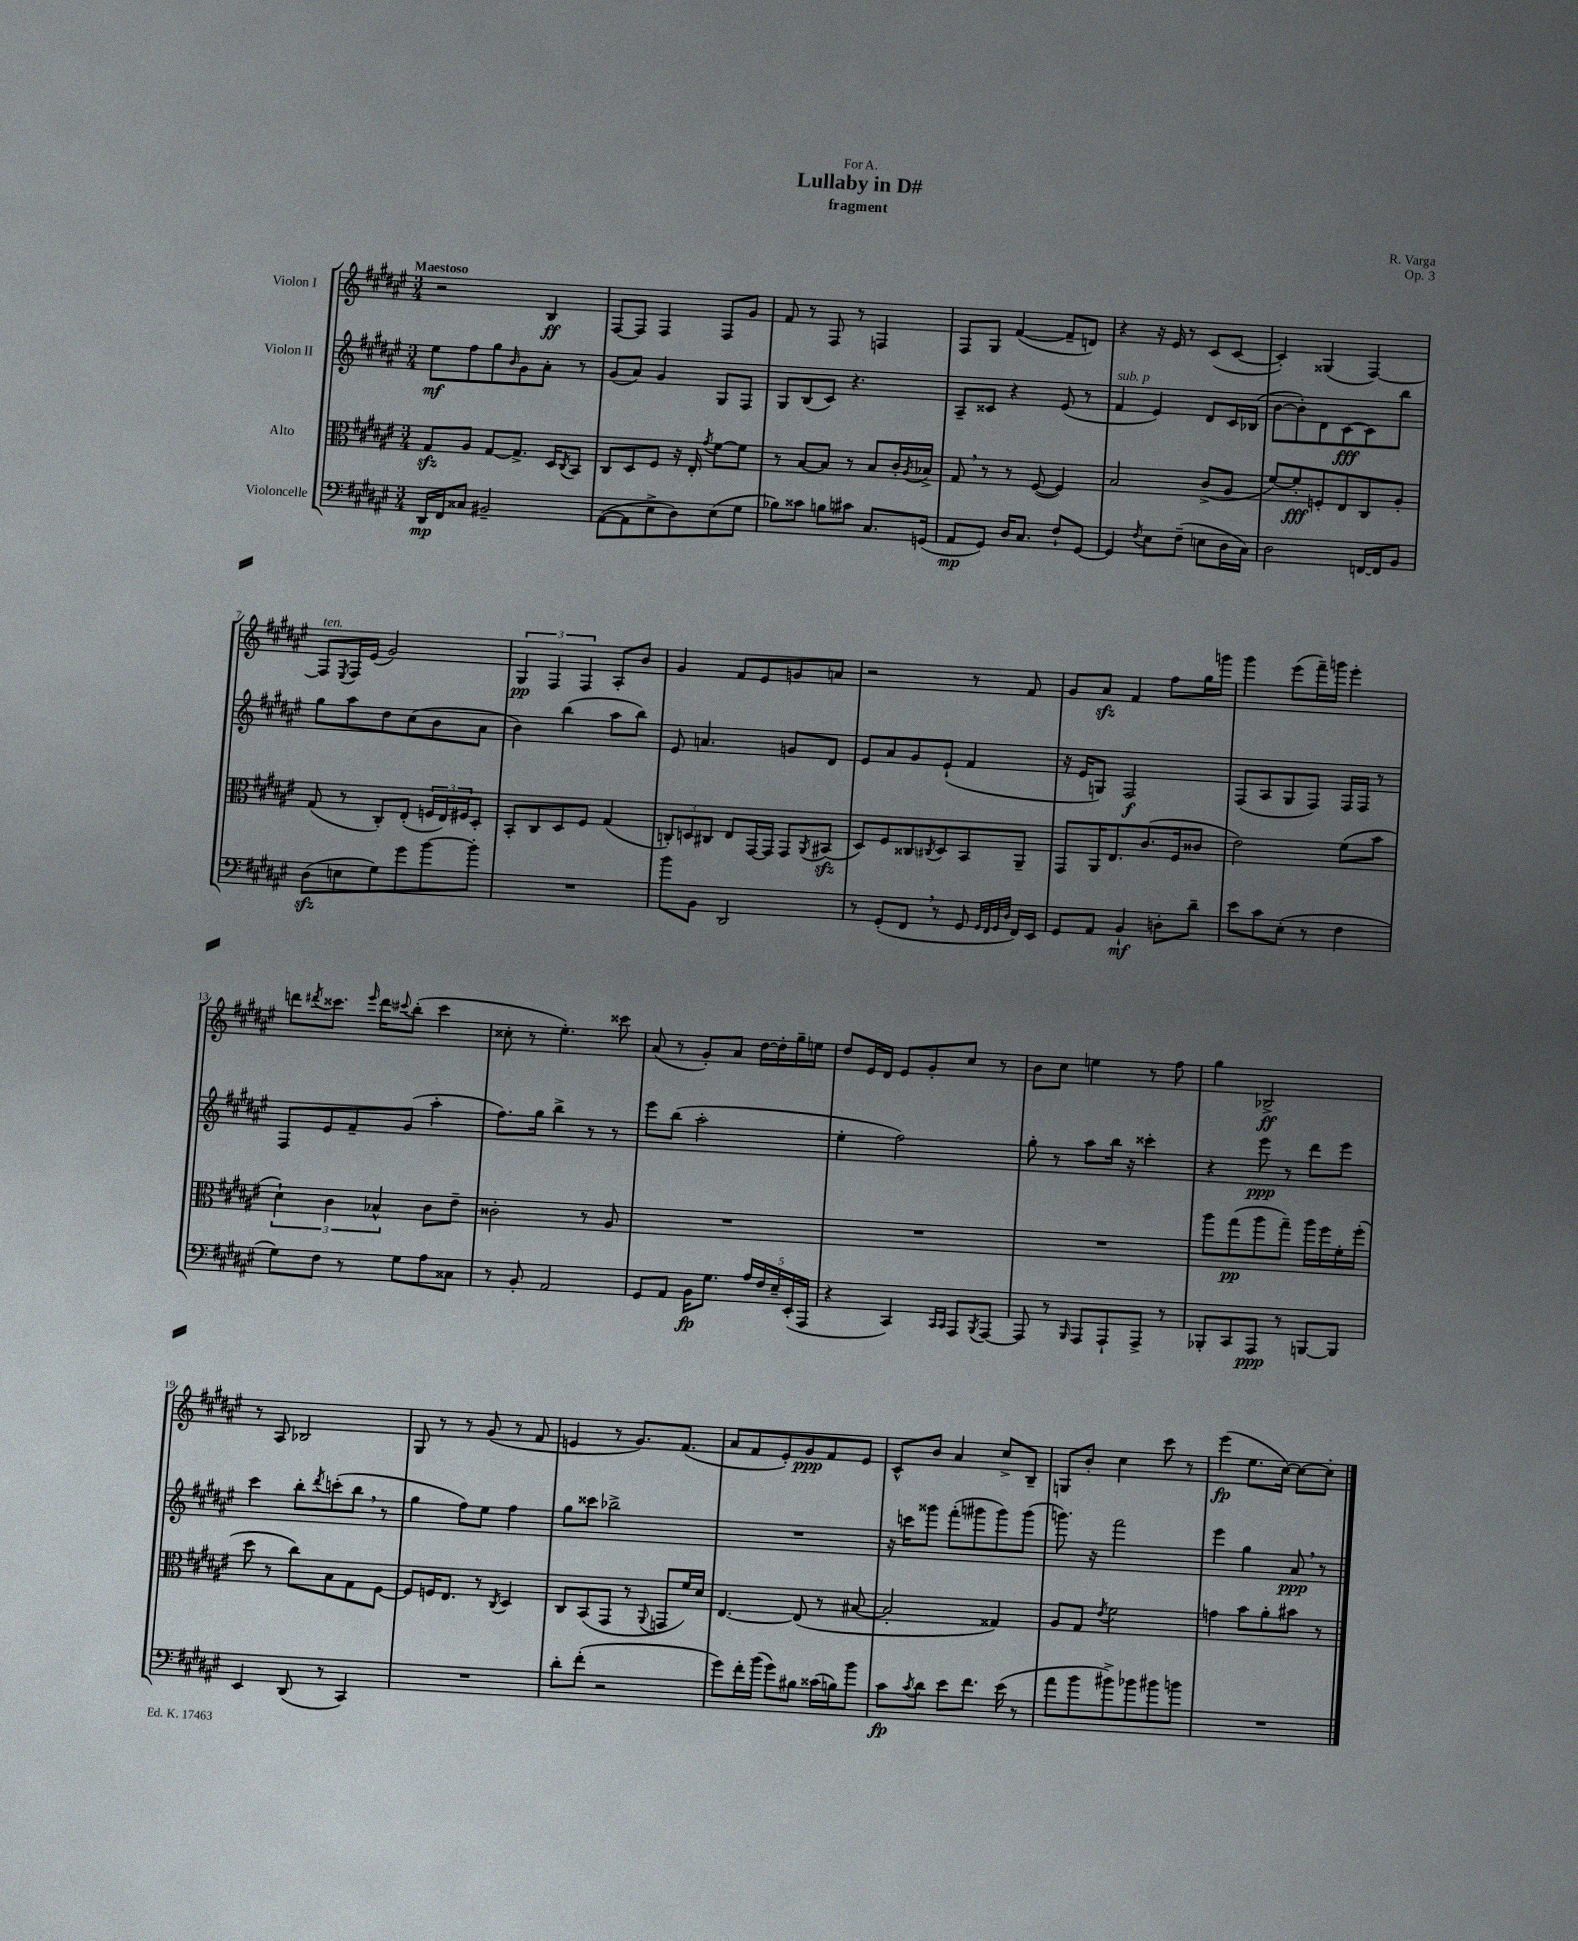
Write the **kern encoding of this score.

**kern	**dynam	**kern	**dynam	**kern	**dynam	**kern	**dynam
*part4	*part4	*part3	*part3	*part2	*part2	*part1	*part1
*staff4	*staff4	*staff3	*staff3	*staff2	*staff2	*staff1	*staff1
*I"Violoncelle	*	*I"Alto	*	*I"Violon II	*	*I"Violon I	*
*clefF4	*	*clefC3	*	*clefG2	*	*clefG2	*
*k[f#c#g#d#a#e#]	*	*k[f#c#g#d#a#e#]	*	*k[f#c#g#d#a#e#]	*	*k[f#c#g#d#a#e#]	*
*M3/4	*	*M3/4	*	*M3/4	*	*M3/4	*
=1	=1	=1	=1	=1	=1	=1	=1
!	!	!	!	!	!	!LO:TX:a:B:t=Maestoso	!
16DD#/LL	mp	8G#zz/L	.	8ee#\L	mf	2r	.
16FF#/J	.	.	.	.	.	.	.
8C##X/J	.	8A#/J	.	8ff#\	.	.	.
2BB#X~/	.	[8G#/L	.	8gg#\	.	.	.
.	.	.	.	16qqb/	.	.	.
.	.	8.G#^/J]	.	8g#\	.	.	.
.	.	.	.	8a#'\J	.	4B/	ff
.	.	16D#/KL	.	.	.	.	.
.	.	8qC#/	.	.	.	.	.
.	.	8BB/J	.	8r	.	.	.
=2	=2	=2	=2	=2	=2	=2	=2
([8AA#\L	.	8C#/L	.	(8g#/L	.	[8F#/L	.
8AA#\]	.	8D#/	.	8a#/J)	.	8F#/J]	.
8E#^\	.	8F#/J	.	4g#/	.	4F#/	.
8D#\)	.	16r	.	.	.	.	.
.	.	16E#'/	.	.	.	.	.
.	.	8qg#/	.	.	.	.	.
(8E#\	.	[8f#\L	.	8G#/L	.	8F#/L	.
8G#\J	.	8f#\J]	.	8F#/J	.	8g#/J	.
=3	=3	=3	=3	=3	=3	=3	=3
8B-X\L)	.	8r	.	8G#/L	.	8f#/	.
8c##X\J	.	[8B/L	.	(8B/	.	8r	.
8Bn\L	.	8B/J]	.	8c#/J)	.	8F#/	.
8c#X\J	.	8r	.	4.r	.	8r	.
8.C#/L	.	8B/L	.	.	.	4Fn/	.
.	.	16c#'/L	.	.	.	.	.
.	.	8qA#/	.	.	.	.	.
(16GGn/Jk	.	16B-X^/JJ	.	.	.	.	.
=4	=4	=4	=4	=4	=4	=4	=4
8AA#/L	mp	8G#,/	.	8A#~/L	.	8F#/L	.
8GG#/J)	.	8r	.	8c##X/J	.	8G#/J	.
16D#/KL	.	8r	.	4r	.	([4f#/	.
8.C#/J	.	.	.	.	.	.	.
.	.	([8F#/	.	.	.	.	.
8F#`/L	.	4F#/])	.	(8e#/	.	8f#~/L]	.
[8GG#/J	.	.	.	8r	.	8dn/J)	.
=5	=5	=5	=5	=5	=5	=5	=5
!	!	!	!	!LO:TX:a:i:t=sub. p	!	!	!
4GG#/]	.	2B/	.	4f#/	.	4r	.
8qF#/	.	.	.	.	.	.	.
8E#\L	.	.	.	4e#/)	.	16r	.
.	.	.	.	.	.	16e#/	.
(8F#~\J	.	.	.	.	.	8r	.
8En\L	.	(8c#^/L	.	8d#/L	.	(8c#/L	.
16D#\L	.	8A#/J	.	16c#/L	.	[8c#/J	.
16C#\JJ)	.	.	.	(16B-X/JJ	.	.	.
=6	=6	=6	=6	=6	=6	=6	=6
2D#\	.	[8f#/L)	.	[8b\L	.	4c#'/])	.
.	.	8f#'/]	fff	8b'\])	.	.	.
.	.	8Fn'/	.	8d#\	.	(4G##X/	.
.	.	8E#/	.	[8c#\	fff	.	.
[16FFn/LL	.	8C#/	.	8c#\]	.	[4F#/)	.
16FF/J]	.	.	.	.	.	.	.
8BB/J	.	8A#'/J	.	8bb\J	.	.	.
!!LO:LB:g=z
=7	=7	=7	=7	=7	=7	=7	=7
!	!	!	!	!	!	!LO:TX:a:i:t=ten.	!
(8D#zz\L	.	(8G#/	.	8gg#\L	.	8F#/L]	.
.	.	.	.	.	.	8qE#/	.
8En\	.	8r	.	8aa#\	.	16F#/L	.
.	.	.	.	.	.	(16e#/JJ	.
8G#\)	.	8C#'/L)	.	8dd#\	.	2g#/)	.
8g#\	.	(8E#'/J	.	(8cc#\	.	.	.
[8b\	.	24Fn/LL	.	8b\	.	.	.
.	.	24E#/)	.	.	.	.	.
.	.	24F#X/J	.	.	.	.	.
8b'\J]	.	8D#'/J	.	8a#\J	.	.	.
=8	=8	=8	=8	=8	=8	=8	=8
2.r	.	8BB'/L	.	4b\)	.	6G#/	pp
.	.	8C#/	.	.	.	.	.
.	.	.	.	.	.	6F#/	.
.	.	8D#/	.	(4bb\	.	.	.
.	.	.	.	.	.	6F#/	.
.	.	8F#/J	.	.	.	.	.
.	.	(4G#/	.	8aa#\L	.	8A#'/L	.
.	.	.	.	8bb\J)	.	8b/J	.
=9	=9	=9	=9	=9	=9	=9	=9
8b\L	.	12Cn'/L)	.	8e#/	.	4g#/	.
.	.	12Dn/	.	.	.	.	.
8BB\J	.	.	.	4.an/	.	.	.
.	.	12C#X/J	.	.	.	.	.
2DD#/	.	8E#/L	.	.	.	8f#/L	.
.	.	[16GG#/L	.	.	.	8e#/	.
.	.	16GG#/JJ]	.	.	.	.	.
.	.	8GG#/L	.	8gn/L	.	8gn/	.
.	.	8qAA#/	.	.	.	.	.
.	.	(8BB#Xzz/J	.	8d#/J	.	8an/J	.
=10	=10	=10	=10	=10	=10	=10	=10
8r	.	8D#/L)	.	8e#/L	.	2r	.
(8GG#'/L	.	8F#/	.	8a#/	.	.	.
8FF#,/J	.	8C##X/	.	8g#/	.	.	.
.	.	8qC#X/	.	.	.	.	.
8r	.	8D#/	.	(8e#`/J	.	.	.
8GG#/	.	8BB/	.	4f#/	.	8r	.
32qqGG#/LLL	.	.	.	.	.	.	.
32qqFF#/	.	.	.	.	.	.	.
32qqGG#/	.	.	.	.	.	.	.
32qqD#/JJJ	.	.	.	.	.	.	.
16FF#/LL)	.	8AA#~/J	.	.	.	8f#/	.
16EE#/JJ	.	.	.	.	.	.	.
=11	=11	=11	=11	=11	=11	=11	=11
8GG#/L	.	8GG#/L	.	16r	.	8g#/L	.
.	.	.	.	16e#/KL	.	.	.
8AA#/J	.	16AA#/K	.	8Gn/J)	.	8a#zz/J	.
.	.	8.E#/	.	.	.	.	.
4BB`/	mf	.	.	2F#/	f	4f#/	.
.	.	(8.c#/	.	.	.	.	.
8Dn'\L	.	.	.	.	.	8ff#\L	.
.	.	16F#/k	.	.	.	.	.
8d#~\J	.	8c##X/J	.	.	.	16gg#\L	.
.	.	.	.	.	.	16gggn\JJ	.
=12	=12	=12	=12	=12	=12	=12	=12
8e#\L	.	2e#\)	.	(8F#/L	.	4ggg#\	.
8c#\	.	.	.	8A#/	.	.	.
(8E#'\J	.	.	.	8G#/	.	(8eee#\L	.
8r	.	.	.	8F#/J)	.	16fff#~\L)	.
.	.	.	.	.	.	16gggn\JJ	.
4F#\	.	(8f#\L	.	16F#/LL	.	4eee#'\	.
.	.	.	.	16F#/JJ	.	.	.
.	.	8b\J	.	8r	.	.	.
!!LO:LB:g=z
=13	=13	=13	=13	=13	=13	=13	=13
8G#\L)	.	6d#`\)	.	8F#/L	.	8dddn\L	.
.	.	.	.	.	.	8qddd#X/	.
8F#\J	.	.	.	8e#/	.	8.ccc##X\J	.
.	.	6c#\	.	.	.	.	.
8r	.	.	.	8f#~/	.	.	.
.	.	.	.	.	.	16qqeee#/	.
.	.	.	.	.	.	16ddd#\KL	.
.	.	6B-X^^/	.	.	.	.	.
.	.	.	.	.	.	8qqccc#X/	.
8G#\L	.	.	.	(8g#/J	.	(8bb'\J	.
8A#\	.	8c#\L	.	4aa#'\	.	4ccc#\	.
8C##X\J	.	8e#~\J	.	.	.	.	.
=14	=14	=14	=14	=14	=14	=14	=14
8r	.	2c##X'\	.	8.ff#\L)	.	8cc##X'\	.
8BB'/	.	.	.	.	.	8r	.
.	.	.	.	16gg#\Jk	.	.	.
2AA#/	.	.	.	4bb^\	.	4.ee#'\)	.
.	.	8r	.	8r	.	.	.
.	.	8A#/	.	8r	.	8ccc##X\	.
=15	=15	=15	=15	=15	=15	=15	=15
8GG#/L	.	2.r	.	8eee#\L	.	(8a#/	.
8AA#/J	.	.	.	(8bb\J	.	8r	.
16BB\KL	fp	.	.	2aa#'\	.	8g#'/L)	.
8.G#\J	.	.	.	.	.	.	.
.	.	.	.	.	.	8a#/J	.
20A#/LL	.	.	.	.	.	[16dd#\LL	.
20F#/	.	.	.	.	.	.	.
.	.	.	.	.	.	16dd#'\]	.
20E#~/	.	.	.	.	.	.	.
.	.	.	.	.	.	16gg#~\	.
(20EE#'/	.	.	.	.	.	.	.
.	.	.	.	.	.	16een\JJ	.
20AAA#/JJ	.	.	.	.	.	.	.
=16	=16	=16	=16	=16	=16	=16	=16
4r	.	2.r	.	4ee#'\	.	8dd#/L	.
.	.	.	.	.	.	16e#/L	.
.	.	.	.	.	.	16d#/JJ	.
4CC#/)	.	.	.	2ff#\)	.	8e#/L	.
.	.	.	.	.	.	8g#'/	.
16qqCC#/LL	.	.	.	.	.	.	.
16qqCC#/JJ	.	.	.	.	.	.	.
8AAA#/L	.	.	.	.	.	8cc#/J	.
8qBBB/	.	.	.	.	.	.	.
[8AAA#/J	.	.	.	.	.	8r	.
=17	=17	=17	=17	=17	=17	=17	=17
8AAA#/]	.	2.r	.	8gg#'\	.	8b\L	.
8r	.	.	.	8r	.	8cc#\J	.
16qqBBB/	.	.	.	.	.	.	.
8AAA#/L	.	.	.	8aa#\L	.	4een\	.
8AAA#`/	.	.	.	16bb\Jk	.	.	.
.	.	.	.	16r	.	.	.
8AAA#^/J	.	.	.	4ccc##X'\	.	8r	.
8r	.	.	.	.	.	8ff#\	.
=18	=18	=18	=18	=18	=18	=18	=18
8BBB-X'/L	.	8aa#\L	.	4r	.	4gg#\	.
8CC#/	.	(8gg#\	pp	.	.	.	.
8AAA#/J	ppp	8aa#\	.	8eee#\	ppp	2B-X^/	ff
8r	.	8gg#~\J)	.	8r	.	.	.
[8BBBn/L	.	16aa#\LL	.	8ddd#\L	.	.	.
.	.	16ff#\	.	.	.	.	.
8BBB/J]	.	16f#'\	.	8eee#\J	.	.	.
.	.	(16ff#'\JJ	.	.	.	.	.
!!LO:LB:g=z
=19	=19	=19	=19	=19	=19	=19	=19
4EE#/	.	8dd#\	.	4ccc#\	.	8r	.
.	.	8r	.	.	.	8A#/	.
(8DD#/	.	8cc#\L)	.	8bb'\L	.	2B-X/	.
.	.	.	.	8qddd#/	.	.	.
8r	.	8B\	.	(8cccn'\	.	.	.
4CC#/)	.	8G#\	.	8bb,\J	.	.	.
.	.	[8F#\J	.	8r	.	.	.
=20	=20	=20	=20	=20	=20	=20	=20
2.r	.	8F#/L]	.	4gg#\	.	8G#/	.
.	.	16Fn/K	.	.	.	8r	.
.	.	8.E#/J	.	.	.	.	.
.	.	.	.	8ff#\L)	.	8r	.
.	.	8r	.	8ee#\J	.	(8g#/	.
.	.	8qC#/	.	.	.	.	.
.	.	4D#/	.	4ff#\	.	8r	.
.	.	.	.	.	.	8f#/	.
=21	=21	=21	=21	=21	=21	=21	=21
8d#'\L	.	8C#/L	.	8gg#\L	.	4en/	.
(8f#'\J	.	(8BB/	.	8ccc##X\J	.	.	.
2r	.	8GG#/J	.	2bb-X^\	.	8r	.
.	.	8r	.	.	.	8.g#/L)	.
.	.	8qqAA#/	.	.	.	.	.
.	.	8GGn/L	.	.	.	.	.
.	.	.	.	.	.	(8.f#/J	.
.	.	16f#/L)	.	.	.	.	.
.	.	16d#/JJ	.	.	.	.	.
=22	=22	=22	=22	=22	=22	=22	=22
8g#\L)	.	[4.E#/	.	2.r	.	8a#/L	.
16f#'\L	.	.	.	.	.	8f#/	.
(16b\JJ	.	.	.	.	.	.	.
8g#\L)	.	.	.	.	.	8e#'/)	.
8B#X\J	.	(8E#/]	.	.	.	8g#/	ppp
(16c##X\LL	.	8r	.	.	.	8f#/	.
16Bn\J)	.	.	.	.	.	.	.
8b\J	.	[8B#X/	.	.	.	8e#/J	.
=23	=23	=23	=23	=23	=23	=23	=23
8c#\L	fp	2B#'/]	.	16r	.	8c#^^/L	.
.	.	.	.	16cccn\KL	.	.	.
8qc#/	.	.	.	.	.	.	.
8d#\J	.	.	.	8ggg##X\J	.	8b/J	.
8e#\L	.	.	.	(8fff#'\L	.	4a#/	.
8.f#\J	.	.	.	8ggg#X\	.	.	.
.	.	4G##X/)	.	8ggg#\)	.	8cc#^/L	.
(16e#\	.	.	.	.	.	.	.
8r	.	.	.	(8ggg#\J	.	8B~/J	.
=24	=24	=24	=24	=24	=24	=24	=24
8a#\L	.	8A#/L	.	8.gggn\)	.	8Gn/L	.
8b\	.	8G#/J	.	.	.	8b'/J	.
.	.	.	.	16r	.	.	.
.	.	8qe#/	.	.	.	.	.
8b#X^\)	.	2f#\	.	2fff#\	.	4cc#\	.
8b-X\	.	.	.	.	.	.	.
8b#X\	.	.	.	.	.	8ccc#\	.
8bn\J	.	.	.	.	.	8r	.
=25	=25	=25	=25	=25	=25	=25	=25
2.r	.	4gn\	.	4eee#\	.	(4eee#\	fp
.	.	8b\L	.	4gg#\	.	8.ee#\L	.
.	.	8a#'\	.	.	.	.	.
.	.	.	.	.	.	[16cc#\Jk)	.
.	.	8b#X\J	.	8a#,/	ppp	8cc#\L_	.
.	.	8r	.	8r	.	8cc#'\J]	.
==	==	==	==	==	==	==	==
*-	*-	*-	*-	*-	*-	*-	*-
